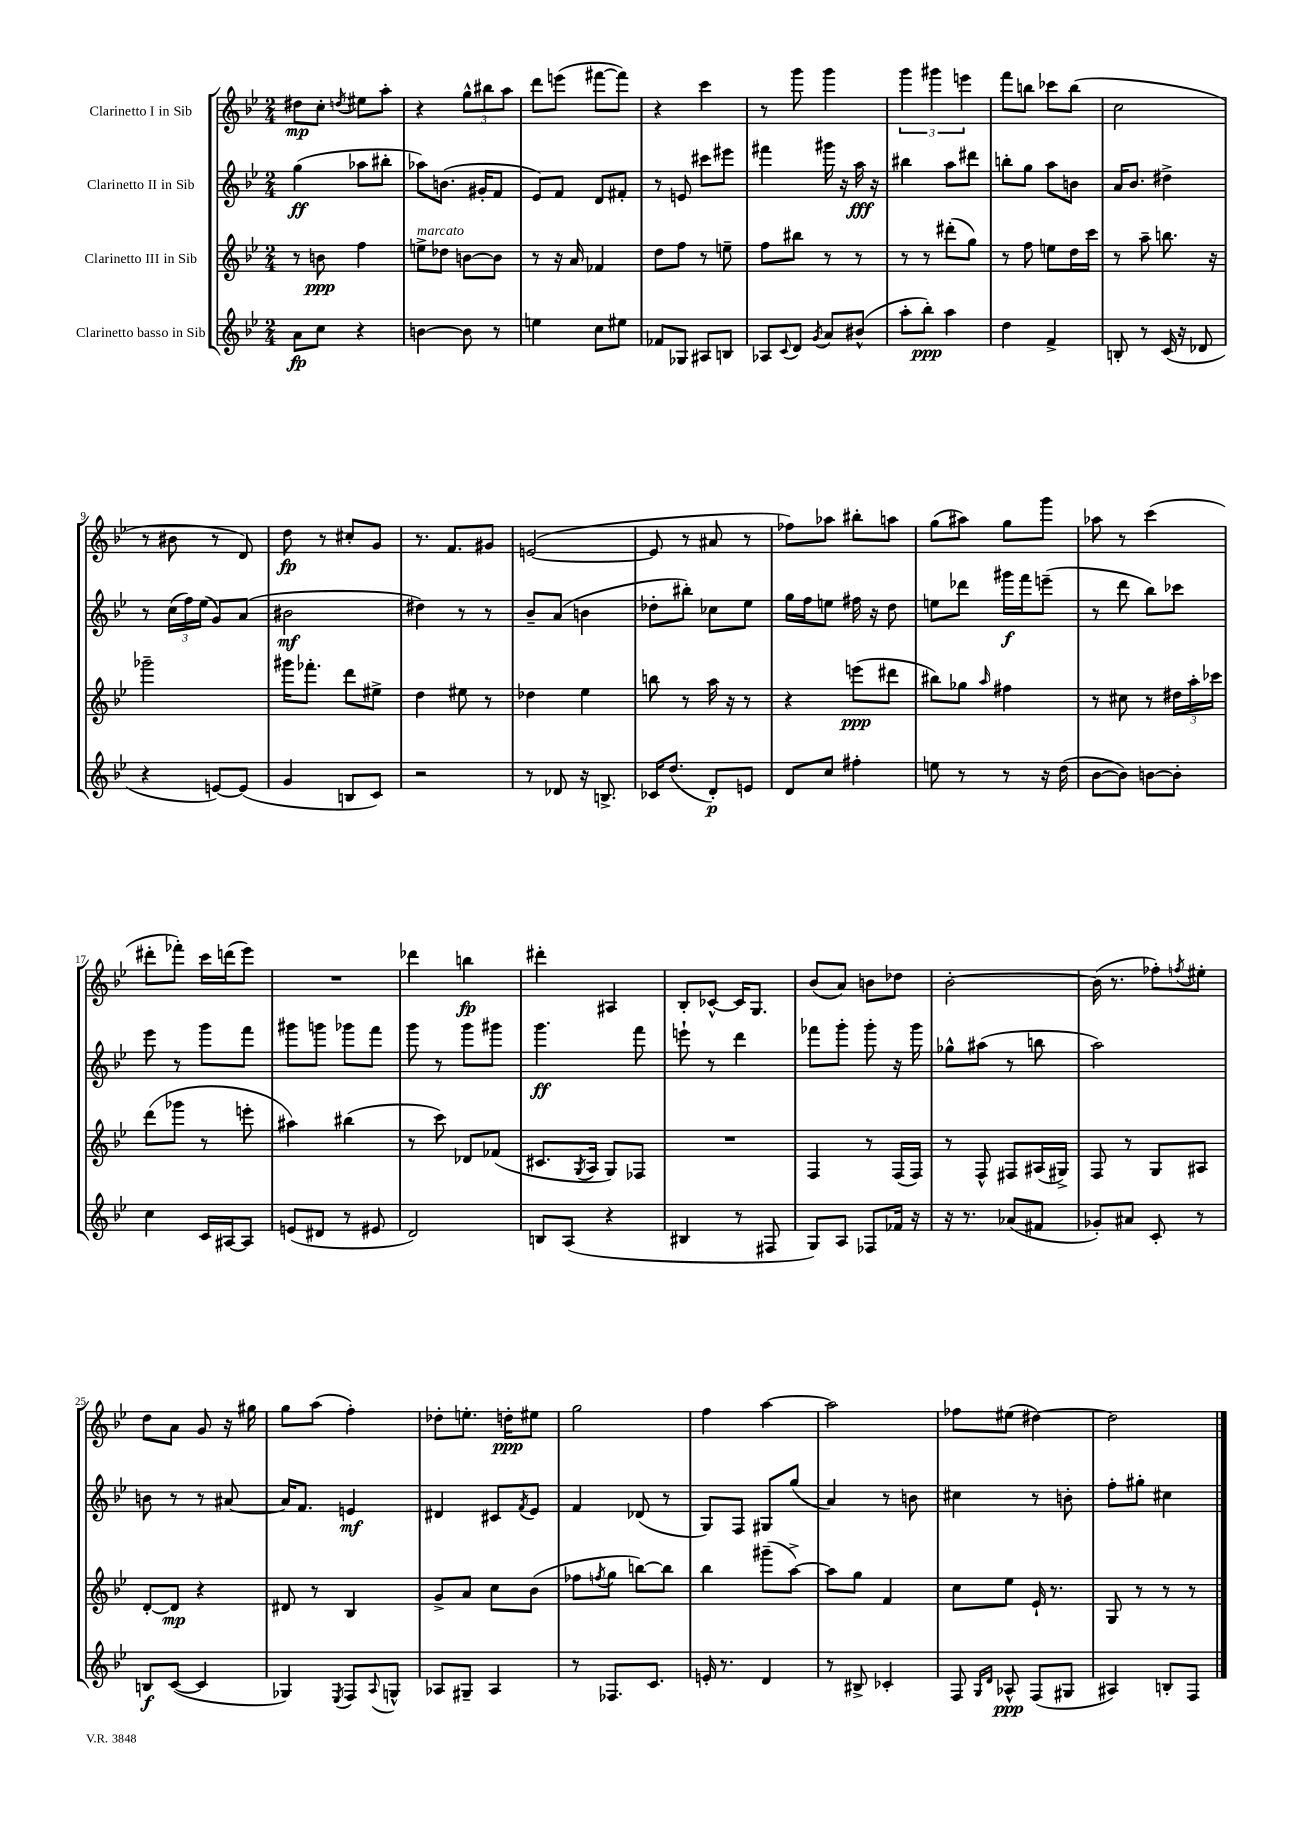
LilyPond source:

<<
\new StaffGroup <<
\new Staff = "s0" \with { instrumentName = "Clarinetto I in Sib" } {
    \clef treble \key bes \major \numericTimeSignature \time 2/4
    dis''8\mp c''8-. \acciaccatura { d''8 } eis''8 a''8-. |
    r4 \tuplet 3/2 { g''8-^ bis''8 a''8 } |
    d'''8 e'''8( fis'''8~ fis'''8) |
    r4 c'''4 |
    r8 g'''8 g'''4 |
    \tuplet 3/2 { g'''4 gis'''4 e'''4 } |
    f'''8 b''8 ces'''8 b''8( |
    c''2 |
    r8 bis'8 r8 d'8) |
    d''8\fp r8 cis''8-. g'8 |
    r8. f'8. gis'8 |
    e'2~( |
    e'8 r8 ais'8 r8 |
    fes''8) aes''8 bis''8-. a''8 |
    g''8( ais''8) g''8 g'''8 |
    aes''8 r8 c'''4( |
    dis'''8-. fes'''8-.) c'''16 d'''16( ees'''8) |
    R2 |
    des'''4 b''4\fp |
    dis'''4-. ais4 |
    bes8-. ces'8~-^ ces'16 g8. |
    bes'8( a'8) b'8 des''8 |
    bes'2~-. |
    bes'16( r8. fes''8-.) \acciaccatura { f''8 } eis''8-. |
    d''8 a'8 g'8 r16 gis''16 |
    g''8 a''8( f''4-.) |
    des''8-. e''8.-. d''16-.\ppp eis''8 |
    g''2 |
    f''4 a''4~ |
    a''2 |
    fes''8 eis''8( dis''4~) |
    dis''2 \bar "|." |
}
\new Staff = "s1" \with { instrumentName = "Clarinetto II in Sib" } {
    \clef treble \key bes \major \numericTimeSignature \time 2/4
    g''4\ff( aes''8 bis''8-. |
    aes''8) b'8.( gis'16-. f'8 |
    ees'8) f'8 d'8 fis'8-. |
    r8 e'8 cis'''8 eis'''8 |
    fis'''4 gis'''16 r16 a''16\fff r16 |
    bis''4 a''8 dis'''8 |
    b''8-. g''8 a''8 b'8 |
    a'16 bes'8. dis''4-> |
    r8 \tuplet 3/2 { c''16( f''16) ees''16( } g'8) a'8( |
    bis'2\mf |
    dis''4) r8 r8 |
    bes'8-- a'8( b'4 |
    des''8-. bis''8-.) ces''8 ees''8 |
    g''16 f''16 e''8 fis''16 r16 d''8 |
    e''8 des'''8 gis'''16\f f'''16 e'''8--( |
    r8 d'''8 bes''8) ces'''8 |
    ees'''8 r8 g'''8 f'''8 |
    gis'''8 g'''8 ges'''8 f'''8 |
    g'''8 r8 g'''8 gis'''8 |
    g'''4.\ff f'''8 |
    e'''8-! r8 d'''4 |
    fes'''8 g'''8-. g'''8-. r16 g'''16 |
    ges''8-^ ais''8( r8 b''8 |
    a''2) |
    b'8 r8 r8 ais'8~ |
    ais'16 f'8. e'4\mf |
    dis'4 cis'8 \acciaccatura { f'8 } ees'8 |
    f'4 des'8( r8 |
    g8) f8 gis8 g''8( |
    a'4) r8 b'8 |
    cis''4 r8 b'8-. |
    f''8-. gis''8-. cis''4 \bar "|." |
}
\new Staff = "s2" \with { instrumentName = "Clarinetto III in Sib" } {
    \clef treble \key bes \major \numericTimeSignature \time 2/4
    r8 b'8\ppp f''4 |
    e''8->^\markup { \italic "marcato" } des''8 b'8~ b'8 |
    r8 r16 a'16 fes'4 |
    d''8 f''8 r8 e''8-- |
    f''8 bis''8 r8 r8 |
    r8 r8 dis'''8-.( g''8) |
    r8 f''8 e''8 d''16 c'''16 |
    r8 a''8-- b''8. r16 |
    ges'''2-- |
    gis'''16 fes'''8.-. d'''8 eis''8-> |
    d''4 eis''8 r8 |
    des''4 ees''4 |
    b''8 r8 a''16 r16 r8 |
    r4 e'''8\ppp( dis'''8 |
    bis''8) ges''8 \grace { a''16 } fis''4 |
    r8 cis''8 r8 \tuplet 3/2 { dis''16 a''16-. ces'''16 } |
    d'''8( ges'''8 r8 e'''8-. |
    ais''4) bis''4( |
    r8 c'''8) des'8 fes'8( |
    cis'8. \acciaccatura { g8 } a16 g8) fes8 |
    R2 |
    f4 r8 f16( f16) |
    r8 f8-^ fis8 ais16( gis16->) |
    f8 r8 g8 ais8 |
    d'8~-. d'8\mp r4 |
    dis'8 r8 bes4 |
    g'8-> a'8 c''8 bes'8( |
    fes''8 \acciaccatura { f''8 } g''8 b''8~) b''8 |
    bes''4 gis'''8--( a''8~->) |
    a''8 g''8 f'4 |
    c''8 ees''8 ees'16-! r8. |
    g8 r8 r8 r8 \bar "|." |
}
\new Staff = "s3" \with { instrumentName = "Clarinetto basso in Sib" } {
    \clef treble \key bes \major \numericTimeSignature \time 2/4
    a'8\fp c''8 r4 |
    b'4~ b'8 r8 |
    e''4 c''8 eis''8 |
    fes'8 ges8 ais8 b8 |
    aes8 \appoggiatura { c'8 } d'8 \acciaccatura { g'8 } a'8 bis'8-^( |
    a''8-. bes''8-.\ppp) a''4 |
    d''4 f'4-> |
    b8-. r8 c'16( r16 des'8 |
    r4 e'8~) e'8( |
    g'4 b8 c'8) |
    r2 |
    r8 des'8 r16 b8.-> |
    ces'16 d''8.( d'8-.\p) e'8 |
    d'8 c''8 fis''4-. |
    e''8 r8 r8 r16 d''16( |
    bes'8~ bes'8) b'8~ b'8-. |
    c''4 c'16 ais16~ ais8 |
    e'8( dis'8 r8 eis'8 |
    d'2) |
    b8 a8( r4 |
    bis4 r8 fis8 |
    g8) a8 fes8 fes'16 r16 |
    r16 r8. aes'8( fis'8 |
    ges'8-.) ais'8 c'8-. r8 |
    b8\f c'8~( c'4 |
    ges4) \acciaccatura { ees8 } f8 \appoggiatura { a8 } g8-^ |
    aes8 gis8-- aes4 |
    r8 fes8. c'8. |
    e'16-. r8. d'4 |
    r8 bis8-> ces'4-. |
    f8 \grace { g16 d'16 } aes8-^\ppp f8( gis8 |
    ais4) b8-. f8 \bar "|." |
}
>>
>>
